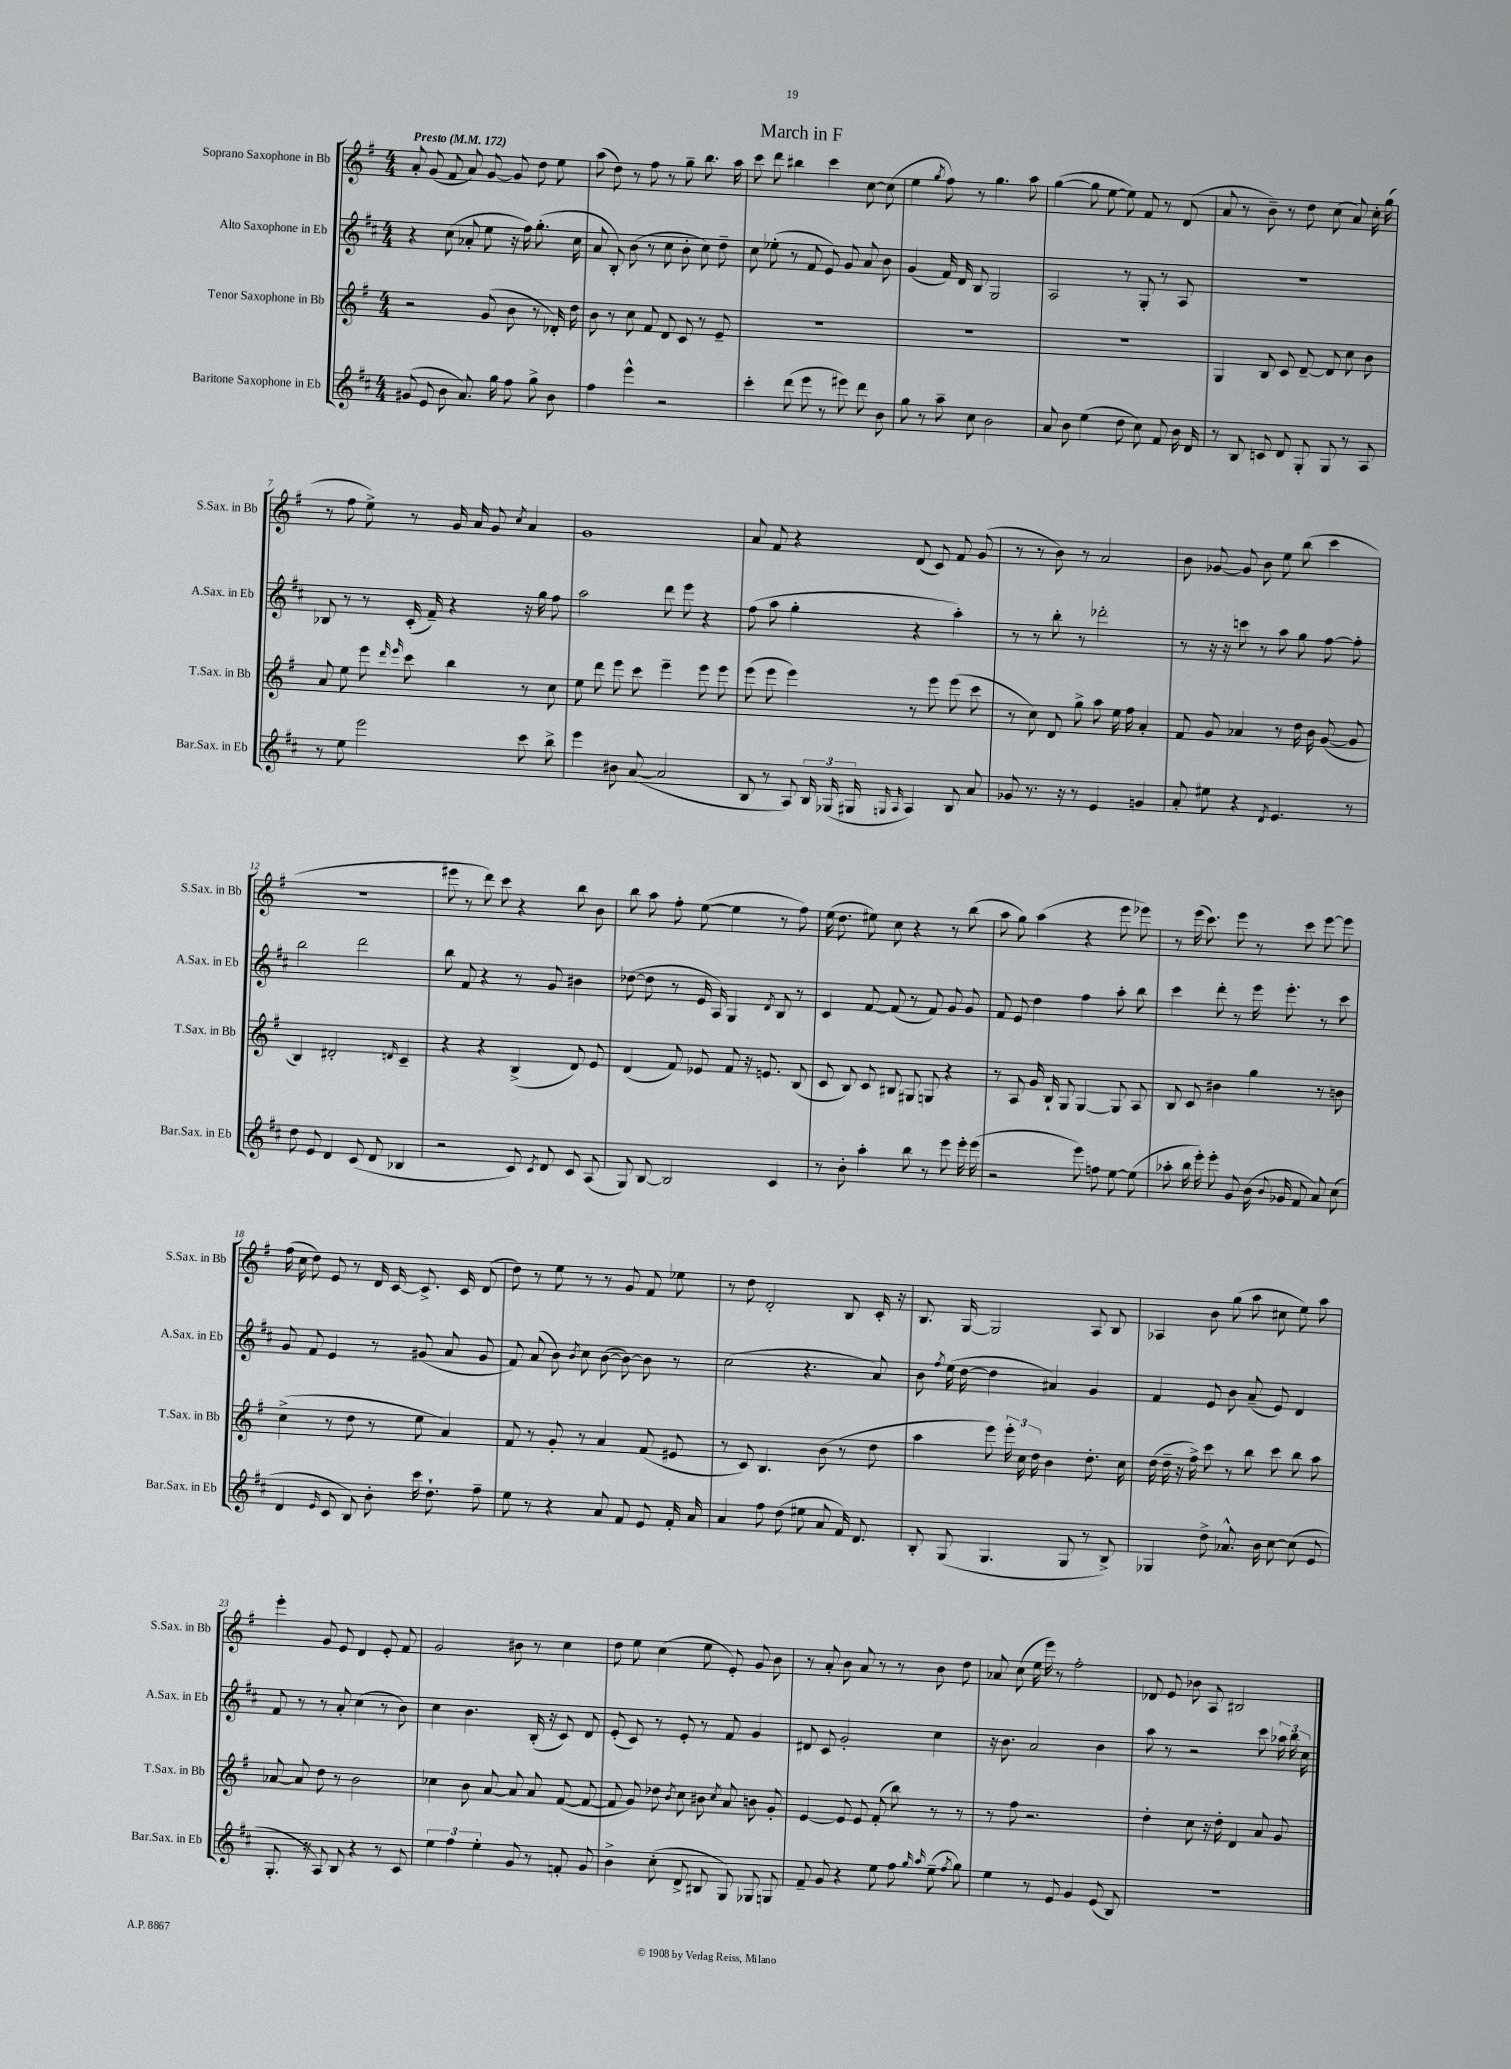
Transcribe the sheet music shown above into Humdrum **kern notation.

**kern	**kern	**kern	**kern
*staff4	*staff3	*staff2	*staff1
*clefG2	*clefG2	*clefG2	*clefG2
*k[f#c#]	*k[f#]	*k[f#c#]	*k[f#]
*M4/4	*M4/4	*M4/4	*M4/4
*MM172	*MM172	*MM172	*MM172
(8g#/	2r	4r	8a'/
8e/	.	.	(8g/
8b\	.	(8cc#\	8f#/
8.a/)	.	8a-'/	8a/)
.	(8g/	8ee\	[8g/
16gg\	.	.	.
8ff#\	8b\	16r	8g/]
.	.	16ff#\)	.
8gg^\	8r	(8.gg'\	8dd\
8b\	16d-'/)	.	8ee\
.	16dd\	16cc#\	.
=	=	=	=
4ff#\	8b\	8a/	(8aa\
.	8r	8B'/)	8dd\)
4eee^^\	8cc\	(8b\	8r
.	8f#/	8r	8ff#\
2r	8d/	8cc#\	8r
.	8c/	8b'\	8gg~\
.	8r	8cc#\)	8.bb\
.	8e~/	8dd~\	.
.	.	.	16aa\
=	=	=	=
4ccc#'\	1r	8cc#\	8ccc\
.	.	(8ee-'\	8ddd\
(8ddd\	.	8r	4bb#\
8eee\	.	8f#/	.
8r	.	8e/)	4ccc\
8eee#\)	.	8g/	.
8ddd\	.	8a/	[8cc\
8b\	.	8b\	(8cc\]
=	=	=	=
8gg\	1r	(4g/	4ee\
8r	.	.	.
.	.	.	8qgg/
8aa~\	.	16f#/)	8ff#\)
.	.	16d/	.
8cc#\	.	8B/	8r
2b\	.	2G/	4.gg\
.	.	.	8aa\
=	=	=	=
8a/	1r	2A/	([4gg\
8b\	.	.	.
(4ee\	.	.	8gg\]
.	.	.	[8ee\
8dd\	.	8r	8ee\])
8cc#\)	.	8G'/	8f#/
8f#/	.	8r	8r
16b\	.	8A/	(8d/
16d/	.	.	.
=	=	=	=
8r	4G/	1r	8a/
8B/	.	.	8r
8c/	8B/	.	8b~\)
8d/	8c/	.	8r
8G'/	[8d~/	.	8dd\
8G/	8d/]	.	(8cc\
8r	8cc\	.	8a/)
8A/	8b\	.	16cc'\
.	.	.	(16gg\
=	=	=	=
8r	8a/	8B-/	8r
8ee\	8ee\	8r	8ff#\
2eee\	8eee\	8r	8ee^\)
.	16qqddd/	.	.
.	16qqeee/	.	.
.	8ccc\	(16c#'/	8r
.	.	16f#~/)	.
.	4bb\	4r	16g/
.	.	.	16a/
.	.	.	8g/
.	.	.	8qcc/
8ccc#\	8r	16r	4a/
.	.	16gg\	.
8bb^\	8cc\	8ff#\	.
=	=	=	=
4eee\	8ee\	2aa\	1g
.	8ddd\	.	.
8b#\	8eee\	.	.
([8a/	8ccc\	.	.
2a/]	4eee~\	8ddd\	.
.	.	8eee\	.
.	8eee\	4r	.
.	8eee\	.	.
=	=	=	=
8B/	(8eee\	(8ff#\	8a/
8r	8eee\	8aa\	8f#/
8A/)	4eee\)	4gg'\	4r
24B/	.	.	.
(24G-/	.	.	.
24G#/	.	.	.
16qqG/	.	.	.
16qqA/	.	.	.
4A/)	8r	4r	(8d/
.	8eee\	.	8c/)
8B/	(8eee\	4aa'\)	8f#/
8a/	8ccc\	.	(8g/
=	=	=	=
8g-/	8r	8r	8r
8.r	8cc\)	8r	8r
.	8d/	8bb'\	8b\)
16r	.	.	.
8r	8gg^\	8r	8r
4e/	8aa\	2ddd-'\	2a/
.	16ee\	.	.
.	16ff#\	.	.
4g/	4a'/	.	.
=	=	=	=
8a'/	8f#/	8r	8b\
8ee#\	8g/	16r	[8g-/
.	.	16r	.
4r	4a-/	8ccc\	8g-/]
.	.	8r	8b\
8qd/	.	.	.
4.e/	8r	8aa\	8ee\
.	16dd\	8gg\	(8bb\
.	16b\	.	.
.	([8g/	[8ff#\	4ccc\
8r	8g/]	8ff#'\]	.
=	=	=	=
8dd\	4B/)	2bb\	1r
8e/	.	.	.
4d/	2d#'/	.	.
(8c#/	.	2ddd\	.
8d/	.	.	.
.	16qqd/	.	.
4B-/	4c~/	.	.
=	=	=	=
2r	4r	8bb\	8eee#\
.	.	8f#/	8r
.	4r	4r	8ddd\)
.	.	.	8ccc\
8c#/)	(4B^/	8r	4r
8qc#/	.	.	.
8d/	.	8g/	.
8c#/	8d/)	4b#\	8bb\
(8A/	8e/	.	8b\
=	=	=	=
8G/)	(4d/	([8dd-\	8bb\
[8B/	.	8dd-\]	8aa\
2B/]	8f#/)	8r	8ff#'\
.	8e-/	16e/	([8ee\
.	.	16A/)	.
.	8f#/	4G/	4ee\]
.	16r	.	.
.	8.e/	.	.
.	.	8qd/	.
4c#/	.	8B/	8r
.	(8B/	8r	8ff#\)
=	=	=	=
8r	8c/	4c#/	(16ee\
.	.	.	8.dd\
8b'\	8B/)	.	.
4aa'\	8c/	[8f#/	8ee#\)
.	8B#/	(8f#/]	8cc\
8bb\	8G#/	8r	4r
8r	8G/	8f#/)	.
8eee\	4r	8g/	8r
16eee'\	.	8g/	(8bb\
(16eee\	.	.	.
=	=	=	=
2r	8r	8f#/	8aa\
.	8A/	8e/	8gg\)
.	16g/	4dd\	(4aa\
.	16B`/	.	.
.	8G/	.	.
8eee\)	[4G/	4ff#\	4r
8ff\	.	.	.
[8ee\	8G/]	8aa'\	8eee\
(8ee\]	8A/	8bb\	8eee-\)
=	=	=	=
8aa-'\	8B/	4ccc#\	8r
16bb\	8c/	.	(16eee\
16eee'\)	.	.	8.ccc\)
8eee'\	4b#\	8ddd'\	.
8g/	.	8r	8eee\
(16b\	4gg\	16eee\	8r
8qqb/	.	.	.
16g-/	.	8.eee'\	.
8f#/	.	.	8ccc\
8a/)	8r	8r	[8eee\
(8cc#\	8b\	8ccc#\	8eee\]
=	=	=	=
4d/	(4cc^\	8g/	(16ff#\
.	.	.	16cc\
.	.	8f#/	8dd\)
16qqe/	.	.	.
8c#/	8r	4e/	8e/
8B/)	8dd\	.	8r
8b'\	8r	8r	16d/
.	.	.	[16c/
16ccc#\	8ee\	(8g#/	8.c^/]
8.dd`\	.	.	.
.	4a/)	8a/	.
.	.	.	16c/
8ff#~\	.	8g#/	(8d/
=	=	=	=
8ee\	8f#/	8f#/)	8dd\)
8r	8r	(8a/	8r
4r	8g'/	8b\)	8ee\
.	.	8qb/	.
.	8r	8cc#\	8r
8a/	4a/	([8b\	8r
8f#/	.	8b\_)	8g/
8e/	(8f#/	8b\]	8f#/
16f#'/	8e#/	8r	8ee-\
16a/	.	.	.
=	=	=	=
4a/	8r	(2cc#\	8r
.	8c/)	.	8dd\
8ff#\	4.B/	.	2d'/
(8dd\	.	.	.
8ee#\	.	4.r	.
8a/	(8b\	.	.
16f#/)	8r	.	8B/
8.d/	.	.	.
.	8dd\	8a/)	16c'/
.	.	.	16r
=	=	=	=
8B'/	4aa\	8b\	8.B/
.	.	8qff#/	.
(8G/	.	(16ee\	.
.	.	[16dd\	[16G/
4.G/	8eee\)	4dd\]	2G/]
.	24eee'\	.	.
.	24cc\	.	.
.	24dd\	.	.
.	4b\	4a#/)	.
8G/	.	.	.
8r	8.dd'\	4g/	8A/
8B^/)	.	.	8B/
.	16cc\	.	.
=	=	=	=
4G-/	(16dd\	4f#/	4A-/
.	16dd~\	.	.
.	16r	.	.
.	16ff#^\)	.	.
8dd^\	8ccc\	8e/	8b\
8.a-^^/	8r	8b\	(8gg\
.	8bb\	(8a~/	8aa\
16b\	.	.	.
[8cc#\	8ccc\	8e/)	8cc#\
(8cc#\]	8bb\	4d/	8ee\)
8e/	8aa\	.	8aa\
=	=	=	=
8.G'/	[8a-/	8f#/	4eee'\
.	8a-/]	8r	.
16r	.	.	.
8A/)	8dd\	8r	8g/
8B/	8r	8a'/	8e/
4r	2b\	(4cc#\	4d/
8r	.	8r	8e'/
8c#/	.	8b\)	8f#/
=	=	=	=
6ee\	4cc-\	4cc#\	2g/
6ff#\	.	.	.
.	8b\	4.b\	.
6ee'\	.	.	.
.	[8a/	.	.
8g/	8a/]	.	8b#\
8r	8a/	(16B'/	8r
.	.	16r	.
8f'/	([8f#/	8c#/)	4cc\
8g/	8f#/_	8d/	.
=	=	=	=
4b^\	8f#/]	(8e'/	8dd\
.	8g/)	8c#/)	8ee\
(8cc#'\	8dd-\	8r	(4cc\
.	8qb/	.	.
8d^/	8cc\	8e'/	.
8B#/	8b#\	8r	8ee\
.	8qcc/	.	.
8G/)	8a/	8f#/	8e'/)
8G-/	8b\	4g/	8g/
8G/	8g'/	.	8b\
=	=	=	=
8f#~/	[4e/	8d#/	8r
8g/	.	8c#/	8a'/
4r	8e/]	2g'/	8b\
.	8e/	.	8a/
8ee\	(8f#'/	.	8r
8ff#\	8bb\)	.	8r
16qqgg/	.	.	.
16qqaa/	.	.	.
(8ee~\	8r	4cc#\	8b\
8qff#/	.	.	.
8gg\)	8r	.	8dd\
=	=	=	=
4ee\	8r	16r	8a-/
.	.	8.b\	.
.	8ff#\	.	(8cc\
8r	2.r	2a/	16ee\
.	.	.	16eee\)
8e/	.	.	8r
4g/	.	.	2ff#'\
(8e/	.	4b\	.
8B/)	.	.	.
=	=	=	=
1r	4dd'\	8aa\	8d-/
.	.	8r	8e/
.	8cc\	2r	8b-\
.	16r	.	8A/
.	16dd'\	.	.
.	4d/	.	2B#/
.	8a/	8ccc#\	.
.	8g/	24aa-\	.
.	.	24bb\	.
.	.	24cc#\	.
==	==	==	==
*-	*-	*-	*-
